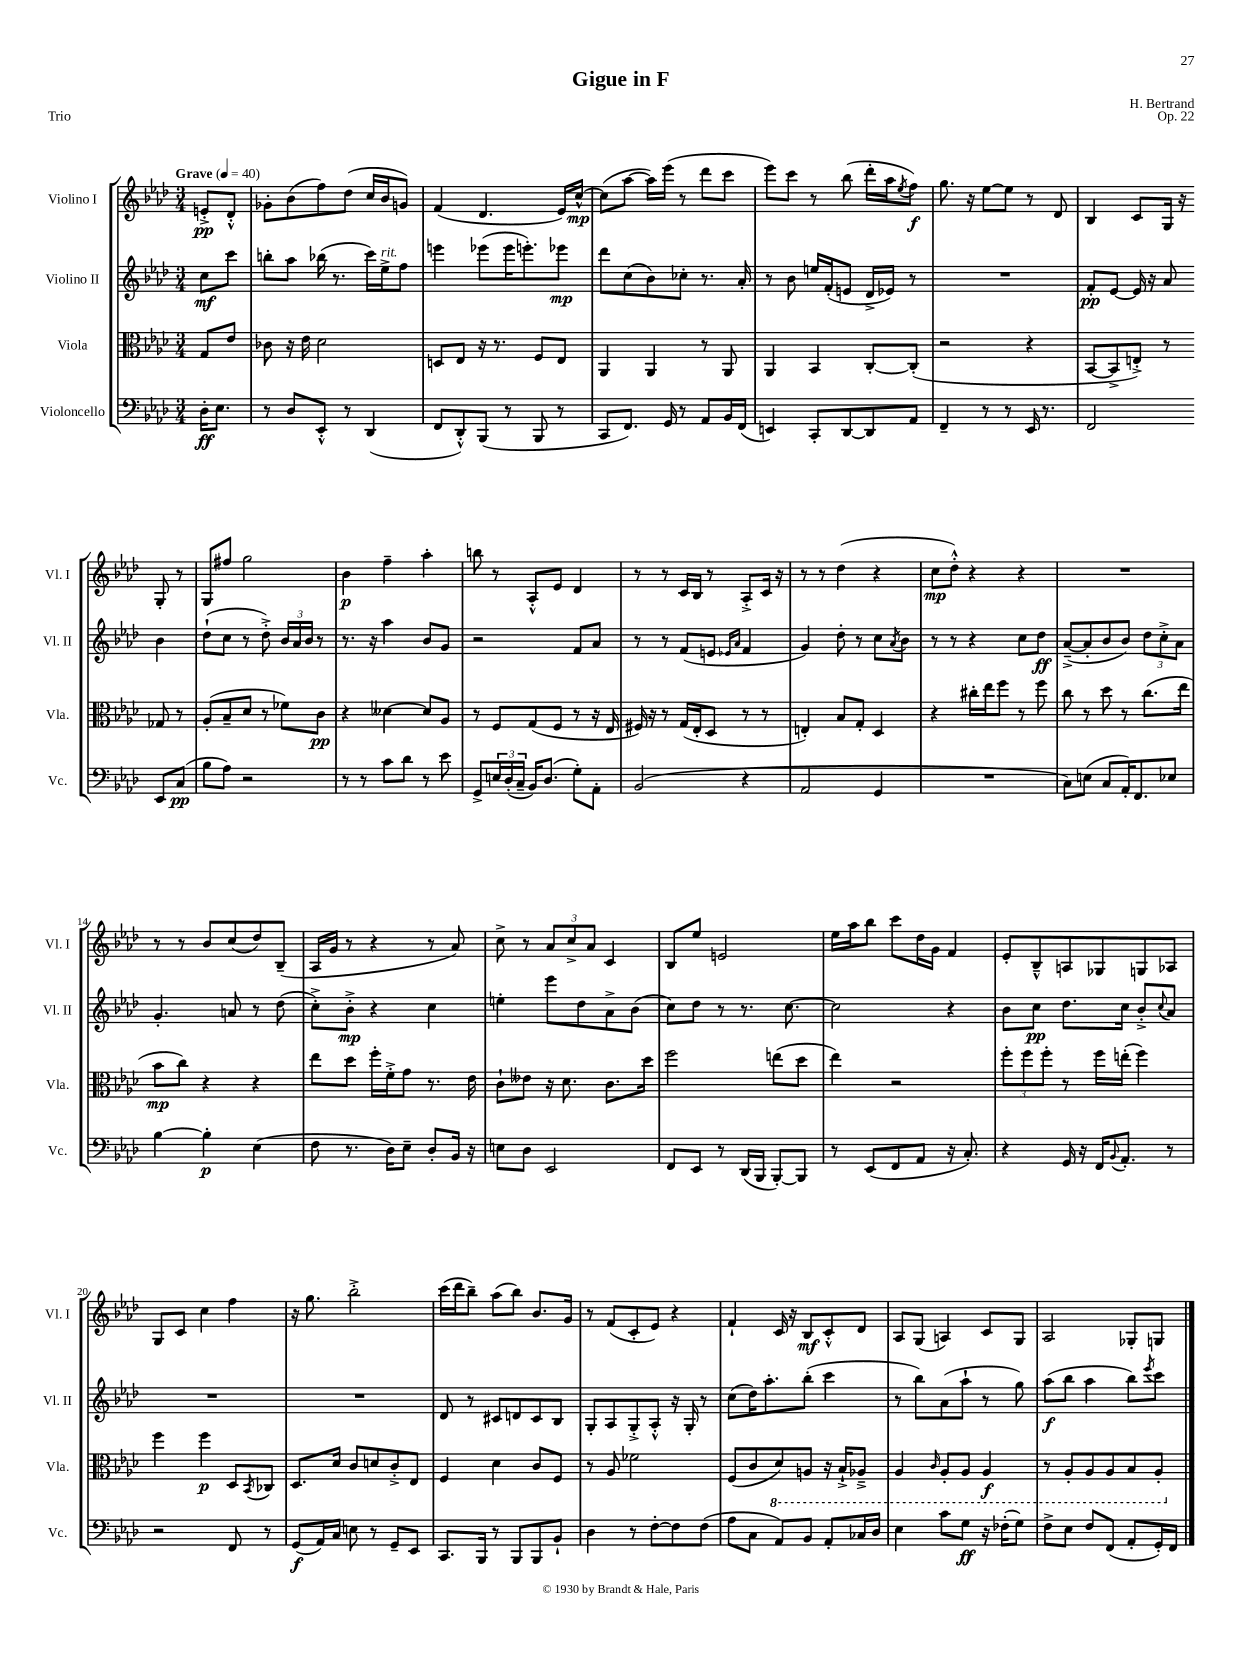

**kern	**dynam	**kern	**dynam	**kern	**dynam	**kern	**dynam
*part4	*part4	*part3	*part3	*part2	*part2	*part1	*part1
*staff4	*staff4	*staff3	*staff3	*staff2	*staff2	*staff1	*staff1
*I"Violoncello	*	*I"Viola	*	*I"Violino II	*	*I"Violino I	*
*I'Vc.	*	*I'Vla.	*	*I'Vl. II	*	*I'Vl. I	*
*clefF4	*	*clefC3	*	*clefG2	*	*clefG2	*
*k[b-e-a-d-]	*	*k[b-e-a-d-]	*	*k[b-e-a-d-]	*	*k[b-e-a-d-]	*
*M3/4	*	*M3/4	*	*M3/4	*	*M3/4	*
*MM40	*	*MM40	*	*MM40	*	*MM40	*
=	=	=	=	=	=	=	=
!	!	!	!	!	!	!LO:TX:a:B:t=Grave	!
16D-'\KL	ff	8G/L	.	8cc\L	mf	8en'^/L	pp
8.E-\J	.	.	.	.	.	.	.
.	.	8e-/J	.	8ccc\J	.	8d-'^^/J	.
=1	=1	=1	=1	=1	=1	=1	=1
8r	.	8c-X\	.	8bbn'\L	.	8g-X'\L	.
8D-/L	.	16r	.	8aa-\J	.	(8b-\	.
.	.	16e-\	.	.	.	.	.
8EE-'^^/J	.	2d-\	.	(16bb-X\	.	8ff\)	.
.	.	.	.	8.r	.	.	.
8r	.	.	.	.	.	(8dd-\J	.
(4DD-/	.	.	.	16ccc\LL)	.	16cc/LL	.
!	!	!	!	!LO:TX:a:i:t=rit.	!	!	!
.	.	.	.	16ee-^\J	.	16b-/J	.
.	.	.	.	8ff\J	.	8gn/J)	.
=2	=2	=2	=2	=2	=2	=2	=2
8FF/L	.	8Dn/L	.	4eeen\	.	(4f/	.
8DD-'^^/)	.	8E-/J	.	.	.	.	.
(8BBB-/J	.	16r	.	(8eee-X\L	.	4.d-/	.
.	.	8.r	.	.	.	.	.
8r	.	.	.	16eee-\K	.	.	.
.	.	.	.	8.eeen'\)	.	.	.
8BBB-/	.	8F/L	.	.	.	.	.
8r	.	8E-/J	.	8eee-X\J	mp	16e-/LL)	.
.	.	.	.	.	.	[16cc^^/JJ	mp
=3	=3	=3	=3	=3	=3	=3	=3
8CC/L	.	4AA-/	.	8ddd-\L	.	(8cc\L]	.
8.FF/J)	.	.	.	(8cc\	.	[8aa-\J	.
.	.	4AA-/	.	8b-\)	.	16aa-\LL])	.
16GG/	.	.	.	.	.	(16eee-\JJ	.
8r	.	.	.	8cc-X'\J	.	8r	.
8AA-/L	.	8r	.	8.r	.	8ddd-\L	.
16BB-/L	.	8AA-/	.	.	.	8ccc\J	.
(16FF/JJ	.	.	.	16a-'/	.	.	.
=4	=4	=4	=4	=4	=4	=4	=4
4EEn/)	.	4AA-/	.	8r	.	8eee-\L)	.
.	.	.	.	8b-\	.	8ccc\J	.
8CC'/L	.	4BB-/	.	16een/LL	.	8r	.
.	.	.	.	(16f'/J	.	.	.
[8DD-/	.	.	.	8en/J	.	(8bb-\	.
8DD-/]	.	[8C'/L	.	16d-^/LL	.	16ddd-'\LL	.
.	.	.	.	16e-X/JJ)	.	16aa-\J	.
.	.	.	.	.	.	8qee-/	.
8AA-/J	.	(8C'/J]	.	8r	.	8ff\J)	f
=5	=5	=5	=5	=5	=5	=5	=5
4FF~/	.	2r	.	2.r	.	8.gg\	.
.	.	.	.	.	.	16r	.
8r	.	.	.	.	.	[8ee-\L	.
8r	.	.	.	.	.	8ee-\J]	.
16EE-/	.	4r	.	.	.	8r	.
8.r	.	.	.	.	.	.	.
.	.	.	.	.	.	8d-/	.
=6	=6	=6	=6	=6	=6	=6	=6
2FF/	.	[8BB-/L	.	8f'/L	pp	4B-/	.
.	.	8BB-^/]	.	[8e-/J	.	.	.
.	.	8En'^/J)	.	16e-/]	.	8c/L	.
.	.	.	.	16r	.	.	.
.	.	8r	.	8a-/	.	16G/Jk	.
.	.	.	.	.	.	16r	.
8EE-/L	.	8G-X/	.	4b-\	.	8G'/	.
(8C/J	pp	8r	.	.	.	8r	.
!!LO:LB:g=z
=7	=7	=7	=7	=7	=7	=7	=7
8B-\L	.	(8A-'/L	.	(8dd-`\L	.	8G/L	.
8A-\J)	.	8B-~/	.	8cc\J	.	8ff#X/J	.
2r	.	8d-/J	.	8r	.	2gg\	.
.	.	8r	.	8dd-'^\)	.	.	.
.	.	8f-X\L)	.	24b-/LL	.	.	.
.	.	.	.	24a-/	.	.	.
.	.	.	.	24b-/JJ	.	.	.
.	.	8c\J	pp	8r	.	.	.
=8	=8	=8	=8	=8	=8	=8	=8
8r	.	4r	.	8.r	.	4b-\	p
8r	.	.	.	.	.	.	.
.	.	.	.	16r	.	.	.
8c\L	.	[4d--X\	.	4aa-\	.	4ff~\	.
8d-\J	.	.	.	.	.	.	.
8r	.	8d--/L]	.	8b-/L	.	4aa-'\	.
8e-\	.	8A-/J	.	8g/J	.	.	.
=9	=9	=9	=9	=9	=9	=9	=9
8GG^/L	.	8r	.	2r	.	8bbn\	.
24En/L	.	8F/L	.	.	.	8r	.
(24D-'/	.	.	.	.	.	.	.
24C~/JJ	.	.	.	.	.	.	.
16BB-/KL)	.	(8G/	.	.	.	8A-'^^/L	.
(8.D-/J	.	.	.	.	.	.	.
.	.	8F/J	.	.	.	8e-/J	.
8G'\L)	.	8r	.	8f/L	.	4d-/	.
8AA-'\J	.	16r	.	8a-/J	.	.	.
.	.	16E-/	.	.	.	.	.
=10	=10	=10	=10	=10	=10	=10	=10
(2BB-/	.	16F#X/)	.	8r	.	8r	.
.	.	16r	.	.	.	.	.
.	.	8r	.	8r	.	8r	.
.	.	(16G/LL	.	(8f/L	.	16c/LL	.
.	.	16E-'/J	.	.	.	16B-/JJ	.
.	.	8D-/J	.	8en/J	.	8r	.
.	.	.	.	16qqe-X/LL	.	.	.
.	.	.	.	16qqa-/JJ	.	.	.
4r	.	8r	.	4f/	.	8A-'^/L	.
.	.	8r	.	.	.	16c/Jk	.
.	.	.	.	.	.	16r	.
=11	=11	=11	=11	=11	=11	=11	=11
2AA-/	.	4En'/)	.	4g/)	.	8r	.
.	.	.	.	.	.	8r	.
.	.	8B-/L	.	8dd-'\	.	(4dd-\	.
.	.	8G'/J	.	8r	.	.	.
4GG/	.	4D-/	.	8cc\L	.	4r	.
.	.	.	.	8qa-/	.	.	.
.	.	.	.	8b-\J	.	.	.
=12	=12	=12	=12	=12	=12	=12	=12
2.r	.	4r	.	8r	.	8cc\L	mp
.	.	.	.	8r	.	8dd-'^^\J)	.
.	.	16cc#X'\LL	.	4r	.	4r	.
.	.	16ee-\J	.	.	.	.	.
.	.	8ff\J	.	.	.	.	.
.	.	8r	.	8cc\L	.	4r	.
.	.	8ff\	.	8dd-\J	ff	.	.
=13	=13	=13	=13	=13	=13	=13	=13
8C\L)	.	8cc\	.	([8a-~^/L	.	2.r	.
(8En\J	.	8r	.	8a-'/]	.	.	.
8C/L	.	8dd-\	.	8b-/	.	.	.
16AA-'/K)	.	8r	.	8b-/J)	.	.	.
8.FF/	.	.	.	.	.	.	.
.	.	(8.cc\L	.	12dd-\L	.	.	.
.	.	.	.	12cc'^\	.	.	.
8E-X/J	.	.	.	.	.	.	.
.	.	.	.	12a-\J	.	.	.
.	.	16ee-\Jk	.	.	.	.	.
!!LO:LB:g=z
=14	=14	=14	=14	=14	=14	=14	=14
[4B-\	.	8b-\L	mp	4.g'/	.	8r	.
.	.	8cc\J)	.	.	.	8r	.
4B-'\]	p	4r	.	.	.	8b-/L	.
.	.	.	.	8an/	.	(8cc/	.
(4E-\	.	4r	.	8r	.	8dd-/)	.
.	.	.	.	(8dd-\	.	(8B-~/J	.
=15	=15	=15	=15	=15	=15	=15	=15
8F\	.	8ee-\L	.	8cc'^\L)	.	16A-/LL	.
.	.	.	.	.	.	16g/JJ	.
8.r	.	8dd-\J	.	8b-'^\J	mp	8r	.
.	.	16ff'\LL	.	4r	.	4r	.
16D-\KL)	.	16f'^\J	.	.	.	.	.
8E-~\J	.	8g\J	.	.	.	.	.
8D-'/L	.	8.r	.	4cc\	.	8r	.
16BB-/Jk	.	.	.	.	.	8a-/)	.
16r	.	16e-\	.	.	.	.	.
=16	=16	=16	=16	=16	=16	=16	=16
8En\L	.	8c`\L	.	4een'\	.	8cc^\	.
8D-\J	.	8e--X\J	.	.	.	8r	.
2EE-/	.	16r	.	8eee-\L	.	12a-/L	.
.	.	8.d-\	.	.	.	.	.
.	.	.	.	.	.	12cc^/	.
.	.	.	.	8dd-\	.	.	.
.	.	.	.	.	.	12a-/J	.
.	.	8.c\L	.	8a-^\	.	4c/	.
.	.	.	.	(8b-\J	.	.	.
.	.	16dd-\Jk	.	.	.	.	.
=17	=17	=17	=17	=17	=17	=17	=17
8FF/L	.	2ff\	.	8cc\L)	.	8B-/L	.
8EE-/J	.	.	.	8dd-\J	.	8ee-/J	.
8r	.	.	.	8r	.	2en/	.
(16DD-/LL	.	.	.	8.r	.	.	.
16BBB-/JJ	.	.	.	.	.	.	.
[8BBB-'/L)	.	(8een\L	.	.	.	.	.
.	.	.	.	[8.cc\	.	.	.
8BBB-/J]	.	8dd-\J	.	.	.	.	.
=18	=18	=18	=18	=18	=18	=18	=18
8r	.	4ee-\)	.	2cc\]	.	16ee-\LL	.
.	.	.	.	.	.	16aa-\J	.
(8EE-/L	.	.	.	.	.	8bb-\J	.
8FF/	.	2r	.	.	.	8ccc\L	.
8AA-/J	.	.	.	.	.	16dd-\L	.
.	.	.	.	.	.	16g\JJ	.
16r	.	.	.	4r	.	4f/	.
8.C'/)	.	.	.	.	.	.	.
=19	=19	=19	=19	=19	=19	=19	=19
4r	.	12ff'\L	.	8b-\L	.	8e-'/L	.
.	.	12ff\	.	.	.	.	.
.	.	.	.	8cc\J	pp	8B-~^^/	.
.	.	12ff'\J	.	.	.	.	.
16GG/	.	8r	.	8.dd-\L	.	8An/	.
16r	.	.	.	.	.	.	.
16FF/KL	.	16ff\LL	.	.	.	8G-X/	.
8qqBB-/	.	.	.	.	.	.	.
8.AA-'/J	.	(16een'\JJ	.	16cc\Jk	.	.	.
.	.	4ff\)	.	8b-'^/L	.	8Gn/	.
.	.	.	.	8qqcc/	.	.	.
8r	.	.	.	8a-/J	.	8A-X/J	.
!!LO:LB:g=z
=20	=20	=20	=20	=20	=20	=20	=20
2r	.	4ff\	.	2.r	.	8G/L	.
.	.	.	.	.	.	8c/J	.
.	.	4ff\	p	.	.	4cc\	.
8FF/	.	8D-/L	.	.	.	4ff\	.
.	.	8qBB-/	.	.	.	.	.
8r	.	8C-X/J	.	.	.	.	.
=21	=21	=21	=21	=21	=21	=21	=21
(8GG/L	f	8.D-/L	.	2.r	.	16r	.
.	.	.	.	.	.	8.gg\	.
16AA-/L)	.	.	.	.	.	.	.
16C/JJ	.	16d-/Jk	.	.	.	.	.
8En\	.	8c/L	.	.	.	2bb-'^\	.
8r	.	8dn/	.	.	.	.	.
8GG~/L	.	8c'^/	.	.	.	.	.
8EE-/J	.	8E-/J	.	.	.	.	.
=22	=22	=22	=22	=22	=22	=22	=22
8.CC/L	.	4F/	.	8d-/	.	(16ccc\LL	.
.	.	.	.	.	.	16ddd-\J	.
.	.	.	.	8r	.	8bb-~\J)	.
16BBB-/Jk	.	.	.	.	.	.	.
8r	.	4d-\	.	8c#X/L	.	(8aa-\L	.
8BBB-/L	.	.	.	8dn/	.	8bb-\J)	.
8BBB-/	.	8c/L	.	8c#/	.	8.b-/L	.
8BB-`/J	.	8F/J	.	8B-/J	.	.	.
.	.	.	.	.	.	16g/Jk	.
=23	=23	=23	=23	=23	=23	=23	=23
4D-\	.	8r	.	8G'/L	.	8r	.
.	.	8A-/	.	8A-/	.	(8f/L	.
8r	.	2f-X\	.	8G'^/	.	8c'/	.
[8F'\L	.	.	.	8A-'^^/J	.	8e-/J)	.
8F\]	.	.	.	16r	.	4r	.
.	.	.	.	16G'/	.	.	.
(8F\J	.	.	.	8r	.	.	.
=24	=24	=24	=24	=24	=24	=24	=24
8A-\L	.	(8F/L	.	(8cc\L	.	4f`/	.
8C\J	.	8c/	.	16dd-\K)	.	.	.
.	.	.	.	8.aa-'\	.	.	.
*	*	*8ba	*	*	*	*	*
8AA-/L)	.	8D-/)	.	.	.	16c/	.
.	.	.	.	.	.	16r	.
8BB-/J	.	8AAn/J	.	(8bb-'\J	.	8B-/L	mf
8AA-'/L	.	16r	.	4ccc\	.	8c'^^/	.
.	.	16BB-`^/KL	.	.	.	.	.
16C-X/L	.	8AA-X~^/J	.	.	.	8d-/J	.
16D-/JJ	.	.	.	.	.	.	.
=25	=25	=25	=25	=25	=25	=25	=25
4E-\	.	4AA-/	.	8r	.	8A-/L	.
.	.	.	.	8bb-\L)	.	(8G/J	.
.	.	16qqC/	.	.	.	.	.
8c\L	.	8AA-'/L	.	(8a-\	.	4An/)	.
8G\J	ff	8AA-/J	.	8aa-`\J	.	.	.
16r	.	4AA-/	f	8r	.	8c/L	.
(16F-X'\KL	.	.	.	.	.	.	.
8G\J)	.	.	.	8gg\)	.	8G/J	.
=26	=26	=26	=26	=26	=26	=26	=26
8F^\L	.	8r	.	(8aa-\L	f	2A-/	.
8E-\J	.	8AA-'/L	.	8bb-\J	.	.	.
8F/L	.	8AA-/	.	4aa-\	.	.	.
(8FF/J	.	8AA-/	.	.	.	.	.
8AA-'/L	.	8BB-/	.	8bb-\L)	.	8G-X'/L	.
.	.	.	.	8qeee-/	.	.	.
16GG'/L)	.	8AA-'/J	.	8ccc\J	.	8Gn/J	.
16FF/JJ	.	.	.	.	.	.	.
*	*	*X8ba	*	*	*	*	*
==	==	==	==	==	==	==	==
*-	*-	*-	*-	*-	*-	*-	*-
